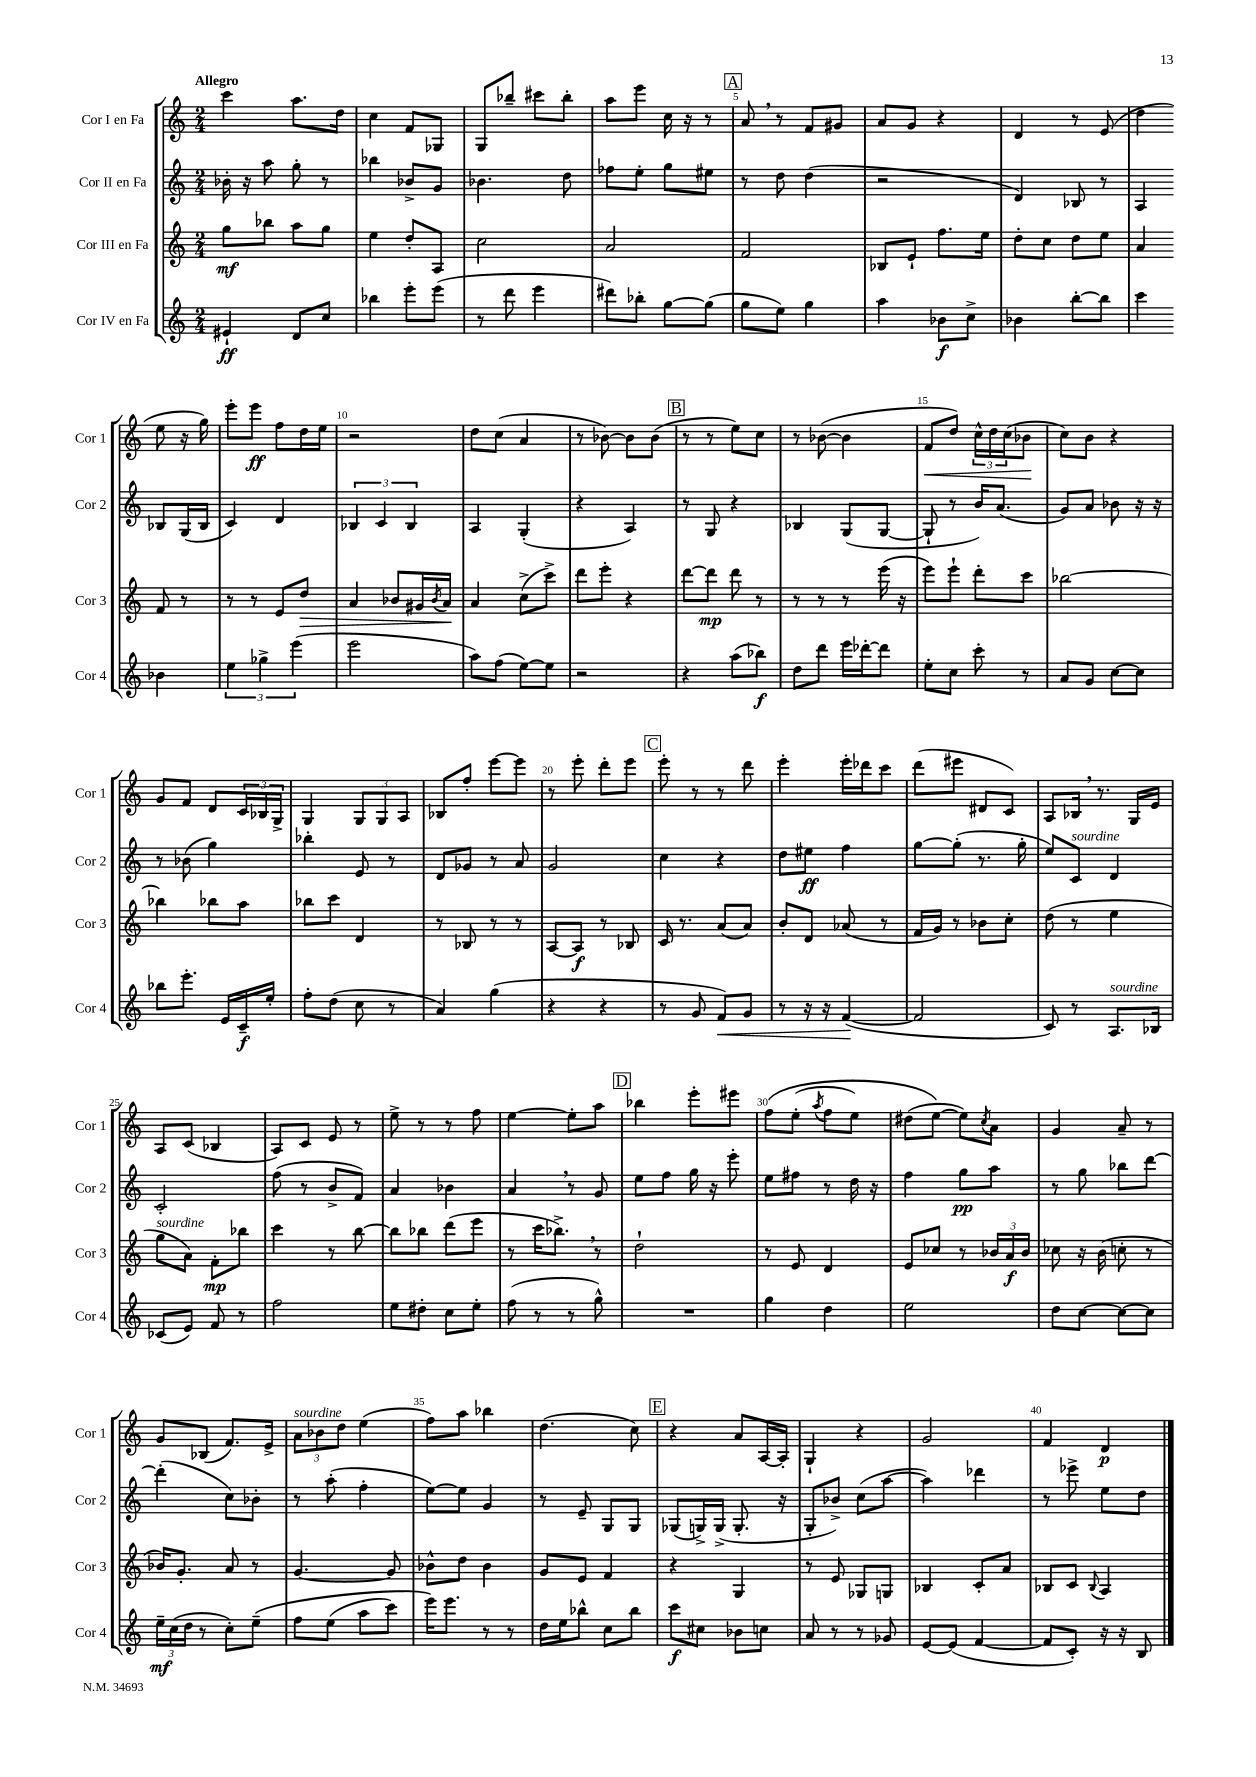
<<
\new StaffGroup <<
\new Staff = "s0" \with { instrumentName = "Cor I en Fa" shortInstrumentName = "Cor 1" } {
    \clef treble \key c \major \numericTimeSignature \time 2/4 \tempo "Allegro"
    c'''4 a''8. d''16 |
    c''4 f'8 ges8 |
    g8 bes''8-- cis'''8 bes''8-. |
    a''8 e'''8 c''16 r16 r8 |
    \mark \markup { \box "A" } a'8 \breathe r8 f'8 gis'8 |
    a'8 g'8 r4 |
    d'4 r8 e'8( |
    d''4 e''8 r16 g''16) |
    e'''8-. e'''8\ff f''8 d''16 e''16 |
    r2 |
    d''8 c''8( a'4 |
    r8 bes'8~) bes'8 bes'8( |
    \mark \markup { \box "B" } r8 r8 e''8) c''8 |
    r8 bes'8~( bes'4 |
    f'8\< d''8) \tuplet 3/2 { c''16-^ d''16 c''16( } bes'8\! |
    c''8) b'8 r4 |
    g'8 f'8 d'8 \tuplet 3/2 { c'16 bes16 g16-> } |
    g4 \tuplet 3/2 { g8 g8 a8 } |
    bes8 f''8-. e'''8~ e'''8 |
    r8 e'''8-. d'''8-. e'''8 |
    \mark \markup { \box "C" } e'''8-. r8 r8 d'''8 |
    e'''4-. e'''16-. des'''16 c'''8 |
    d'''8( eis'''8 dis'8 c'8) |
    a8 bes16 \breathe r8. g16 e'16 |
    a8 c'8( bes4 |
    a8) c'8 e'8 r8 |
    e''8-> r8 r8 f''8 |
    e''4~ e''8-. a''8 |
    \mark \markup { \box "D" } bes''4 e'''8-. eis'''8 |
    f''8\( e''8-.( \acciaccatura { a''8 } f''8 e''8) |
    dis''8( e''8~\) e''8) \acciaccatura { c''8 } a'8 |
    g'4 a'8-- r8 |
    g'8 bes8( f'8.) e'16-> |
    \tuplet 3/2 { a'8^\markup { \italic "sourdine" } bes'8 d''8 } e''4( |
    f''8) a''8 bes''4 |
    d''4.( c''8) |
    \mark \markup { \box "E" } r4 a'8 a16~ a16-. |
    g4-! r4 |
    g'2 |
    f'4 d'4\p \bar "|." |
}
\new Staff = "s1" \with { instrumentName = "Cor II en Fa" shortInstrumentName = "Cor 2" } {
    \clef treble \key c \major \numericTimeSignature \time 2/4
    bes'16-. r16 a''8 g''8-. r8 |
    bes''4 bes'8-> g'8 |
    bes'4. d''8 |
    fes''8 e''8-. g''8 eis''8 |
    \mark \markup { \box "A" } r8 d''8 d''4( |
    r2 |
    d'4) bes8 r8 |
    a4 bes8 g16( bes16 |
    c'4) d'4 |
    \tuplet 3/2 { bes4 c'4 bes4 } |
    a4 g4-.( |
    r4 a4) |
    \mark \markup { \box "B" } r8 g8 r4 |
    bes4 g8( g8~ |
    g8-! r8 b'16) a'8.( |
    g'8) a'8 bes'8 r16 r16 |
    r8 bes'8( g''4) |
    bes''4-. e'8 r8 |
    d'8 ges'8 r8 a'8 |
    g'2 |
    \mark \markup { \box "C" } c''4 r4 |
    d''8 eis''8\ff f''4 |
    g''8~ g''8-.( r8. g''16-. |
    e''8) c'8^\markup { \italic "sourdine" } d'4 |
    c'2-. |
    f''8( r8 b'8-> f'8) |
    a'4 bes'4 |
    a'4 \breathe r8 g'8 |
    \mark \markup { \box "D" } e''8 f''8 g''16 r16 e'''8-. |
    e''8 fis''8 r8 d''16 r16 |
    f''4 g''8\pp a''8 |
    r8 g''8 bes''8 d'''8~ |
    d'''4-.( c''8) bes'8-. |
    r8 a''8-.( f''4-. |
    e''8~) e''8 g'4 |
    r8 e'8-- g8 g8 |
    \mark \markup { \box "E" } ges8( g16->) g16->( g8.-. r16 |
    g8-. bes'8->) c''8( a''8~ |
    a''4) des'''4 |
    r8 ees'''8-> e''8 d''8 \bar "|." |
}
\new Staff = "s2" \with { instrumentName = "Cor III en Fa" shortInstrumentName = "Cor 3" } {
    \clef treble \key c \major \numericTimeSignature \time 2/4
    g''8\mf bes''8 a''8 g''8 |
    e''4 d''8-. a8 |
    c''2 |
    a'2 |
    \mark \markup { \box "A" } f'2 |
    bes8 e'8-! f''8. e''16 |
    d''8-. c''8 d''8 e''8 |
    a'4 f'8 r8 |
    r8 r8 e'8 d''8\> |
    a'4 bes'8 gis'16 \acciaccatura { bes'8 } a'16\! |
    a'4 c''8->( c'''8->) |
    d'''8 e'''8-. r4 |
    \mark \markup { \box "B" } d'''8~ d'''8\mp d'''8 r8 |
    r8 r8 r8 e'''16( r16 |
    e'''8) e'''8-! d'''8-. c'''8 |
    bes''2~ |
    bes''4 bes''8 a''8 |
    bes''8 c'''8 d'4 |
    r8 bes8 r8 r8 |
    a8~ a8\f r8 bes8 |
    \mark \markup { \box "C" } c'16 r8. a'8( a'8) |
    b'8-. d'8 aes'8( r8 |
    f'16 g'16) r8 bes'8 c''8-. |
    d''8( r8 e''4 |
    g''8^\markup { \italic "sourdine" } a'8) f'8-.\mp bes''8 |
    c'''4 r8 b''8~ |
    b''8 bes''8 d'''8( e'''8 |
    r8 c'''16 bes''8.->) \breathe r8 |
    \mark \markup { \box "D" } d''2-! |
    r8 e'8 d'4 |
    e'8 ces''8 r8 \tuplet 3/2 { bes'16 a'16\f bes'16 } |
    ces''8 r16 b'16( c''8-. r8 |
    bes'16) g'8.-. a'8 r8 |
    g'4.~ g'8 |
    bes'8-^ d''8 bes'4 |
    g'8 e'8 f'4 |
    \mark \markup { \box "E" } r4 g4 |
    r8 e'8 ges8 g8 |
    bes4 c'8-. a'8 |
    bes8 c'8 \appoggiatura { bes8 } a4 \bar "|." |
}
\new Staff = "s3" \with { instrumentName = "Cor IV en Fa" shortInstrumentName = "Cor 4" } {
    \clef treble \key c \major \numericTimeSignature \time 2/4
    eis'4-!\ff d'8 c''8 |
    bes''4 e'''8-. e'''8( |
    r8 d'''8 e'''4 |
    dis'''8) bes''8-. g''8~ g''8( |
    \mark \markup { \box "A" } g''8 e''8) g''4 |
    a''4 bes'8\f c''8-> |
    bes'4 b''8~-. b''8 |
    c'''4 bes'4 |
    \tuplet 3/2 { e''4 ges''4-> e'''4( } |
    e'''2 |
    a''8) f''8( e''8~) e''8 |
    r2 |
    \mark \markup { \box "B" } r4 a''8( bes''8\f) |
    d''8 d'''8 e'''16 des'''16~-. des'''8 |
    e''8-. c''8 c'''8-. r8 |
    a'8 g'8 c''8~ c''8 |
    bes''8 e'''8.-. e'16 c'16--\f e''16-. |
    f''8-. d''8( c''8 r8 |
    a'4) g''4( |
    r4 r4 |
    \mark \markup { \box "C" } r8 g'8 f'8\<) g'8 |
    r8 r16 r16 f'4~\!( |
    f'2 |
    c'8) r8 a8.^\markup { \italic "sourdine" } bes16 |
    ces'8( e'8) f'8 r8 |
    f''2 |
    e''8 dis''8-. c''8 e''8-. |
    f''8( r8 r8 g''8-^) |
    \mark \markup { \box "D" } R2 |
    g''4 d''4 |
    e''2 |
    d''8 c''8~ c''8~ c''8 |
    \tuplet 3/2 { e''16--\mf c''16( d''16 } r8 c''8-.) e''8--\( |
    f''8 e''8( a''8 c'''8) |
    e'''16\) e'''8. r8 r8 |
    d''16 e''16 bes''8-^ c''8 bes''8 |
    \mark \markup { \box "E" } c'''8\f cis''8 bes'8 c''8 |
    a'8 r8 r8 ges'8 |
    e'8~ e'8( f'4~ |
    f'8 c'8-.) r16 r16 b8 \bar "|." |
}
>>
>>
\layout { \context { \Score \override BarNumber.break-visibility = ##(#f #t #t) barNumberVisibility = #(every-nth-bar-number-visible 5) } }
